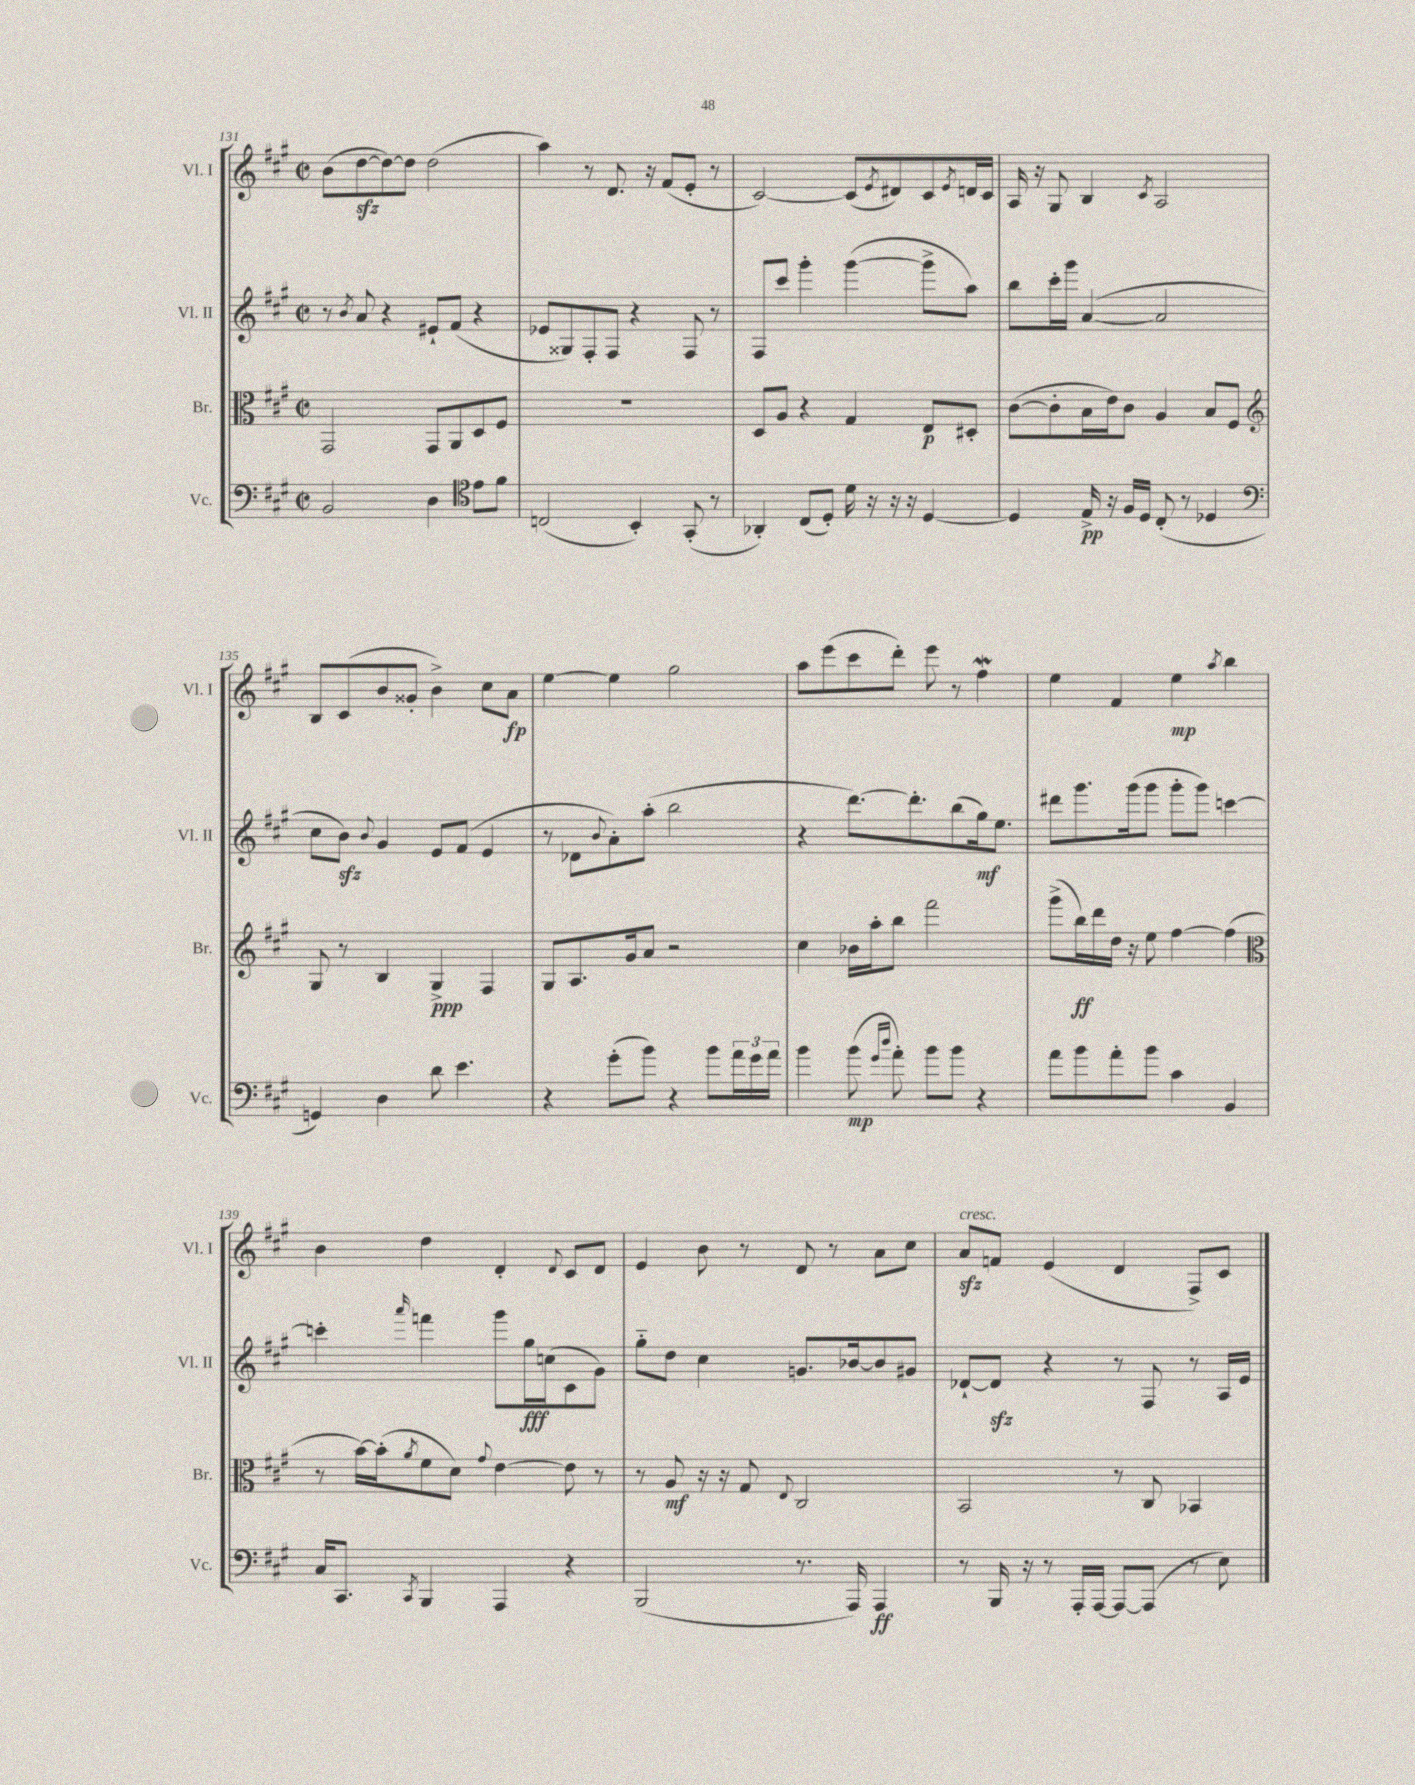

**kern	**kern	**kern	**kern
*staff4	*staff3	*staff2	*staff1
*clefF4	*clefC3	*clefG2	*clefG2
*k[f#c#g#]	*k[f#c#g#]	*k[f#c#g#]	*k[f#c#g#]
*M2/2	*M2/2	*M2/2	*M2/2
*met(c|)	*met(c|)	*met(c|)	*met(c|)
2BB	2GG#	8r	(8b
.	.	8qb	.
.	.	8a	[8dd
.	.	4r	8dd_)
.	.	.	8dd]
4D	8GG#	8e#`	(2dd
.	8AA	(8f#	.
*clefC4	*	*	*
8e	8D	4r	.
8f#	8F#	.	.
=	=	=	=
(2C	1r	8e-	4aa)
.	.	8G##)	.
.	.	8F#'	8r
.	.	8F#	8.d
4BB')	.	4r	.
.	.	.	16r
.	.	.	(8f#
(8GG#'	.	8F#	8e'
8r	.	8r	8r
=	=	=	=
4AA-')	8D	8F#	[2c#)
.	8A	8ccc#	.
(8C#	4r	4ggg#'	.
8D')	.	.	.
16d	4G#	([4ggg#	(8c#]
16r	.	.	.
.	.	.	8qe
16r	.	.	8d#)
16r	.	.	.
[4D	8E	8ggg#^]	8c#
.	.	.	8qe
.	8D#'	8aa)	16d
.	.	.	16c#
=	=	=	=
4D]	([8c#	8bb	16A
.	.	.	16r
.	8c#']	16ccc#'	8G#
.	.	16ggg#	.
16E^	16B	([4a	4B
16r	16e)	.	.
16F#	8c#	.	.
16D	.	.	.
.	.	.	8qc#
(8C#'	4A	2a]	2A
8r	.	.	.
4D-	8B	.	.
.	8F#	.	.
=	=	=	=
*clefF4	*clefG2	*	*
4GG)	8G#	8cc#	8B
.	8r	8b)	(8c#
.	.	8qqb	.
4D	4B	4g#	8b
.	.	.	8g##'
8d	4G#^	8e	4b^)
4.e	.	(8f#	.
.	4F#	4e	8cc#
.	.	.	8a
=	=	=	=
4r	8G#	8r	[4ee
.	8.A	8d-	.
.	.	8qqb	.
(8g#'	.	8a')	4ee]
.	16g#	.	.
8b)	8a	(8aa'	.
4r	2r	2bb	2gg#
8b	.	.	.
24a	.	.	.
24g#	.	.	.
24a	.	.	.
=	=	=	=
4b	4cc#	4r	8aa
.	.	.	(8eee
(8b	16b-	[8.ddd)	8ccc#
.	16aa'	.	.
16qqg#	.	.	.
16qqdd	.	.	.
8a')	8bb	.	8ddd')
.	.	8.ddd']	.
8b	2fff#	.	8eee
8b	.	(8bb	8r
4r	.	16gg#)	4ff#
.	.	8.ee	.
=	=	=	=
8a	(8ggg#^	8ddd#	4ee
8b	16bb)	8.ggg#	.
.	16ddd	.	.
8a'	16dd	.	4f#
.	16r	(16ggg#	.
8b	8ee	8ggg#	.
4c#	[4ff#	8ggg#'	4ee
.	.	8ggg#)	.
.	.	.	8qaa
4BB	(4ff#]	[4ccc	4bb
=	=	=	=
*	*clefC3	*	*
16C#	8r	4ccc']	4b
8.CC#	.	.	.
.	[16b)	.	.
.	(16b']	.	.
8qCC#	8qa	16qqaaa	.
4BBB	8f#	4fff	4dd
.	8d)	.	.
.	8qqg#	.	.
4AAA	[4e	8ggg#	4d'
.	.	16gg#	.
.	.	(16cc	.
.	.	.	8qqd
4r	8e]	8c#	8c#
.	8r	8g#)	8d
=	=	=	=
(2BBB	8r	8gg#'~	4e
.	8A	8dd	.
.	16r	4cc#	8b
.	16r	.	.
.	8G#	.	8r
.	8qqE	.	.
8.r	2C#	8.g	8d
.	.	.	8r
16AAA)	.	[16b-	.
4AAA	.	8b-]	8a
.	.	8g#	8cc#
=	=	=	=
8r	2BB	[8d-`	8a
16BBB	.	8d-]	8f
16r	.	.	.
8r	.	4r	(4e
16AAA'	.	.	.
[16AAA	.	.	.
8AAA_	8r	8r	4d
(8AAA]	8C#	8F#	.
8r	4BB-	8r	8F#^)
8E)	.	16A	8c#
.	.	16e	.
==	==	==	==
*-	*-	*-	*-
